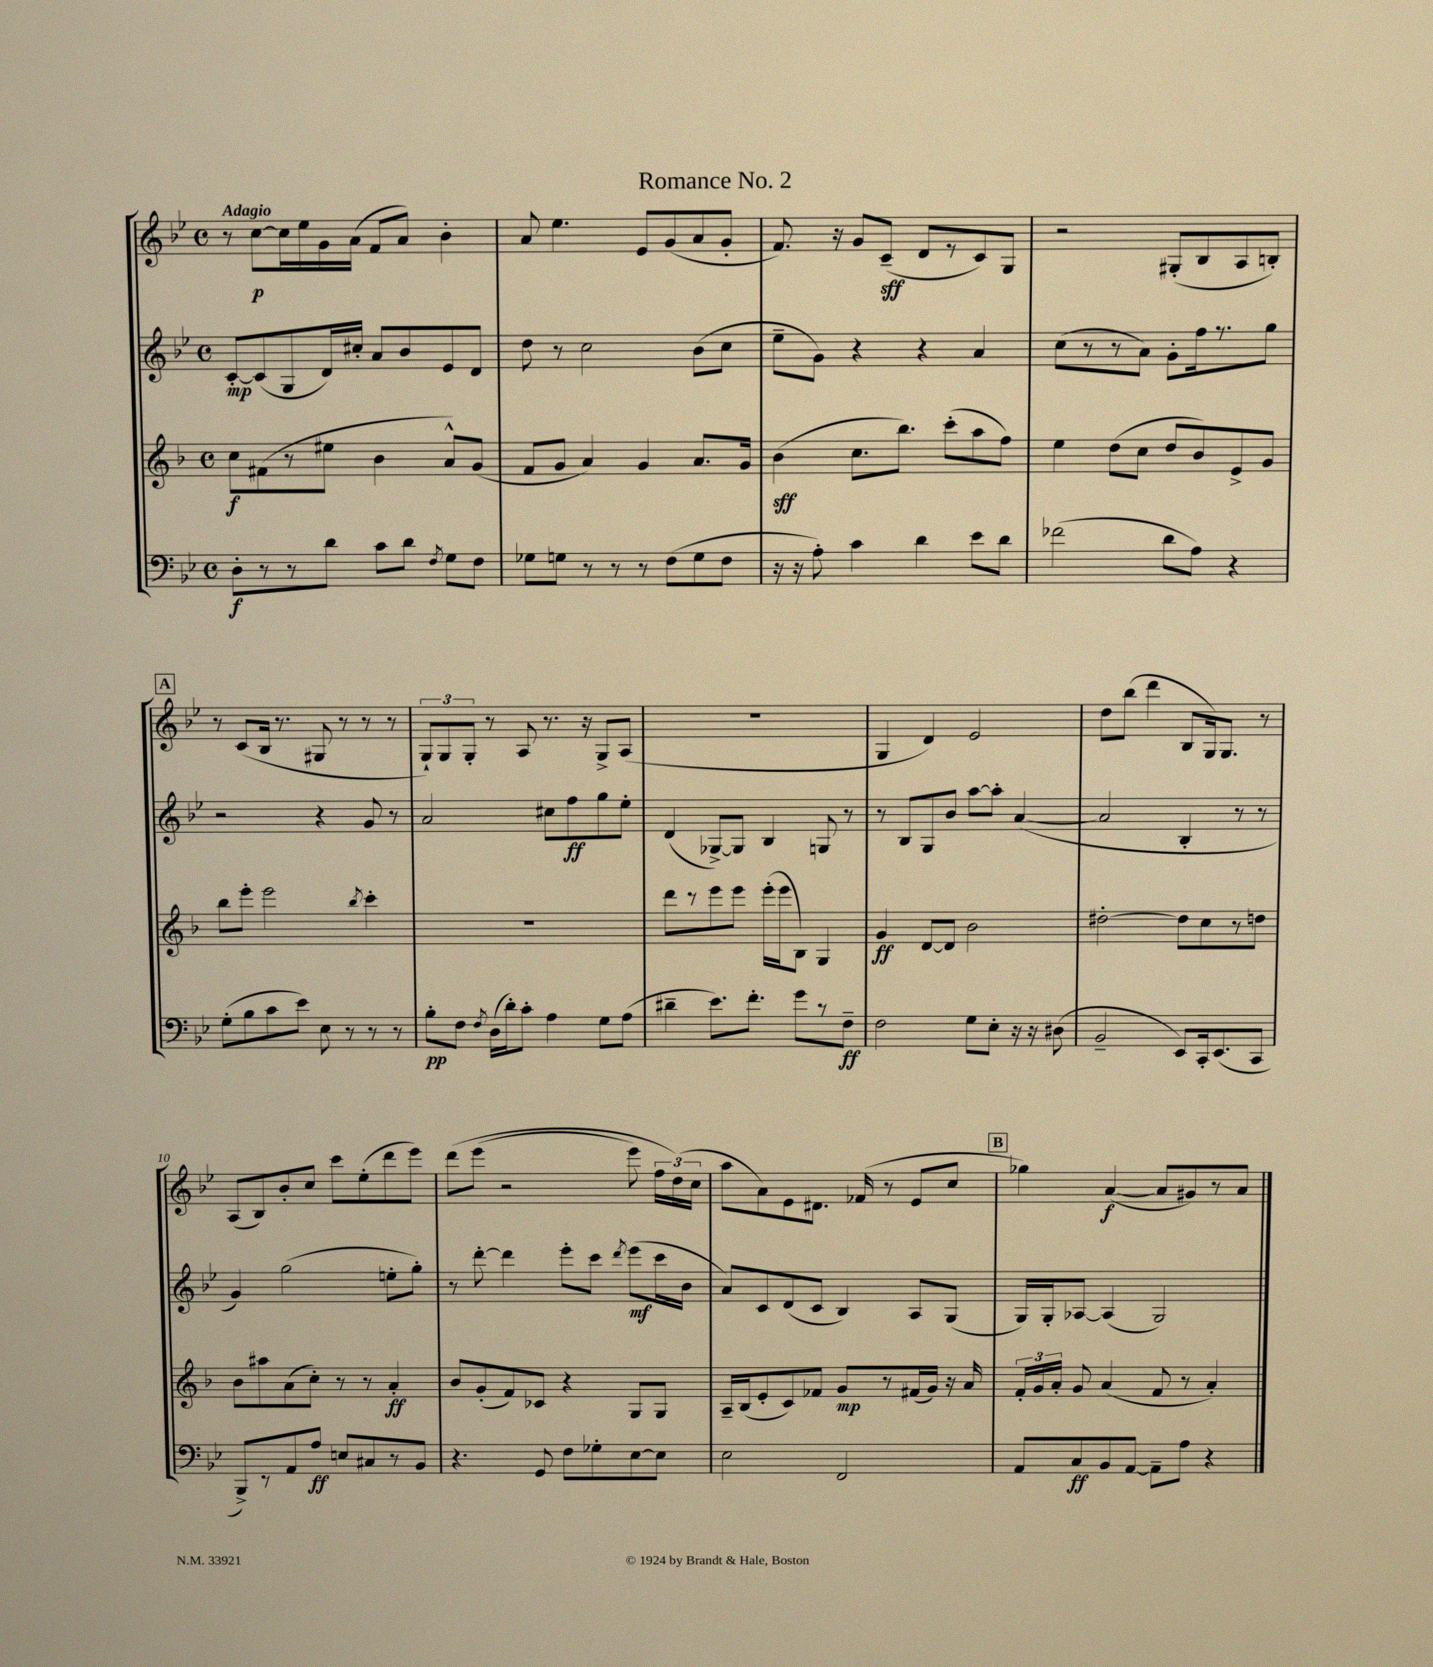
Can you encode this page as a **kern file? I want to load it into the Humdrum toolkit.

**kern	**dynam	**kern	**dynam	**kern	**dynam	**kern	**dynam
*part4	*part4	*part3	*part3	*part2	*part2	*part1	*part1
*staff4	*staff4	*staff3	*staff3	*staff2	*staff2	*staff1	*staff1
*clefF4	*	*clefG2	*	*clefG2	*	*clefG2	*
*k[b-e-]	*	*k[b-]	*	*k[b-e-]	*	*k[b-e-]	*
*M4/4	*	*M4/4	*	*M4/4	*	*M4/4	*
*met(c)	*	*met(c)	*	*met(c)	*	*met(c)	*
=1	=1	=1	=1	=1	=1	=1	=1
!	!	!	!	!	!	!LO:TX:a:B:t=Adagio	!
8D'\L	f	8cc\L	f	[8c'/L	mp	8r	.
8r	.	(8f#X\	.	(8c/]	.	[8cc\L	p
8r	.	8r	.	8G/	.	16cc\L]	.
.	.	.	.	.	.	16ee-\	.
8d\J	.	8ee#X\J	.	16d/L)	.	16g\	.
.	.	.	.	16cc#X'/JJ	.	(16a\JJ	.
8c\L	.	4b-\	.	8a/L	.	8f/L	.
8d\J	.	.	.	8b-/	.	8a/J)	.
8qF/	.	.	.	.	.	.	.
8G\L	.	8a^^/L)	.	8e-/	.	4b-'\	.
8F\J	.	(8g/J	.	8d/J	.	.	.
=2	=2	=2	=2	=2	=2	=2	=2
8G-X\L	.	8f/L	.	8dd\	.	8a/	.
8Gn\J	.	8g/J	.	8r	.	4.ee-\	.
8r	.	4a/)	.	2cc\	.	.	.
8r	.	.	.	.	.	.	.
8r	.	4g/	.	.	.	8e-/L	.
(8F\L	.	.	.	.	.	(8g/	.
8G\	.	8.a/L	.	(8b-\L	.	8a/	.
8F\J	.	.	.	8cc\J	.	8g'/J	.
.	.	16g/Jk	.	.	.	.	.
=3	=3	=3	=3	=3	=3	=3	=3
16r	.	(4b-\	sff	8ee-~\L	.	8.f/)	.
16r	.	.	.	.	.	.	.
8A'\)	.	.	.	8g\J)	.	.	.
.	.	.	.	.	.	16r	.
4c\	.	8.cc\L	.	4r	.	8g/L	.
.	.	.	.	.	.	(8c~/J	sff
.	.	8.bb-\J)	.	.	.	.	.
4d\	.	.	.	4r	.	8d/L	.
.	.	(8ccc'\L	.	.	.	8r	.
8e-\L	.	8aa\	.	4a/	.	8c/)	.
8d\J	.	8ff\J)	.	.	.	8G/J	.
=4	=4	=4	=4	=4	=4	=4	=4
(2f-X\	.	4ee\	.	(8cc\L	.	2r	.
.	.	.	.	8r	.	.	.
.	.	(8dd\L	.	8r	.	.	.
.	.	8cc\J	.	8a\J)	.	.	.
8d\L	.	8dd/L	.	8g'\L	.	(8G#X'/L	.
8A\J)	.	8b-/)	.	16ff\k	.	8B-/	.
.	.	.	.	8.r	.	.	.
4r	.	8e^/	.	.	.	8A/	.
.	.	8g/J	.	8gg\J	.	8Bn'/J)	.
!!LO:LB:g=z
!!LO:REH:place=s1:t=A
=5	=5	=5	=5	=5	=5	=5	=5
(8G'\L	.	8bb-\L	.	2r	.	8r	.
8B-\	.	8eee'\J	.	.	.	(8c/L	.
8c\	.	2eee\	.	.	.	16B-/Jk	.
.	.	.	.	.	.	8.r	.
8e-\J)	.	.	.	.	.	.	.
8E-\	.	.	.	4r	.	8G#X/	.
8r	.	.	.	.	.	8r	.
.	.	8qbb-/	.	.	.	.	.
8r	.	4ccc'\	.	8g/	.	8r	.
8r	.	.	.	8r	.	8r	.
=6	=6	=6	=6	=6	=6	=6	=6
8B-'\L	pp	1r	.	2a/	.	12G`/L)	.
.	.	.	.	.	.	12G/	.
8F\J	.	.	.	.	.	.	.
.	.	.	.	.	.	12G'/J	.
8qF/	.	.	.	.	.	.	.
(16D\LL	.	.	.	.	.	8r	.
16d'\J)	.	.	.	.	.	.	.
8c'\J	.	.	.	.	.	8A/	.
4A\	.	.	.	8cc#X\L	.	8.r	.
.	.	.	.	8ff\	ff	.	.
.	.	.	.	.	.	16r	.
8G\L	.	.	.	8gg\	.	8G^/L	.
(8A\J	.	.	.	8ee-'\J	.	(8A/J	.
=7	=7	=7	=7	=7	=7	=7	=7
4d#X~\	.	8ddd\L	.	(4d/	.	1r	.
.	.	8r	.	.	.	.	.
8.e-\L)	.	8eee\	.	[8G-X^/L)	.	.	.
.	.	8eee\J	.	8G-/J]	.	.	.
8.f'\J	.	.	.	.	.	.	.
.	.	(16eee'\LL	.	4B-/	.	.	.
.	.	16eee\J	.	.	.	.	.
8g\L	.	8B-\J)	.	.	.	.	.
8r	.	4G/	.	8Gn/	.	.	.
8F~\J	ff	.	.	8r	.	.	.
=8	=8	=8	=8	=8	=8	=8	=8
2F\	.	4g/	ff	8r	.	4G/	.
.	.	.	.	8B-/L	.	.	.
.	.	[8d/L	.	8G/	.	4d/)	.
.	.	8d/J]	.	8b-/J	.	.	.
8G\L	.	2b-\	.	[8aa\L	.	2e-/	.
8E-'\J	.	.	.	8aa'\J]	.	.	.
16r	.	.	.	([4a/	.	.	.
16r	.	.	.	.	.	.	.
(8D#X\	.	.	.	.	.	.	.
=9	=9	=9	=9	=9	=9	=9	=9
2BB-~/	.	[2dd#X'\	.	2a/]	.	8dd\L	.
.	.	.	.	.	.	(8bb-\J	.
.	.	.	.	.	.	4ddd\	.
8EE-/L)	.	8dd#\L]	.	4B-'/	.	8B-/L	.
16CC'/k	.	8cc\	.	.	.	16G/k)	.
(8.EE-/	.	.	.	.	.	8.G/J	.
.	.	8r	.	8r	.	.	.
8CC/J	.	8ddn\J	.	8r	.	8r	.
!!LO:LB:g=z
=10	=10	=10	=10	=10	=10	=10	=10
8BBB-^/L)	.	8b-\L	.	4g/)	.	(8A/L	.
8r	.	8aa#X\	.	.	.	8B-/)	.
8AA/	.	(8a\	.	(2gg\	.	8b-'/	.
8A/J	ff	8cc'\J)	.	.	.	8cc/J	.
8En/L	.	8r	.	.	.	8ccc\L	.
8C#X/	.	8r	.	.	.	(8ee-'\	.
8r	.	4a'/	ff	8een'\L	.	8ddd\	.
8BB-/J	.	.	.	8gg'\J)	.	8eee-\J)	.
=11	=11	=11	=11	=11	=11	=11	=11
4.r	.	8b-/L	.	8r	.	(8ddd\L	.
.	.	(8g'/	.	[8ddd'\	.	(8eee-\J	.
.	.	8f/)	.	4ddd\]	.	2r	.
8GG/	.	8c-X/J	.	.	.	.	.
8F\L	.	4r	.	8eee-'\L	.	.	.
8G-X'\	.	.	.	8ccc\J	.	.	.
.	.	.	.	8qddd/	.	.	.
[8E-\	.	8G/L	.	(8eee-\L	mf	8eee-\)	.
8E-\J]	.	8G/J	.	16ccc\L	.	24ff\LL	.
.	.	.	.	.	.	(24dd\)	.
.	.	.	.	16b-\JJ	.	.	.
.	.	.	.	.	.	24cc\JJ	.
=12	=12	=12	=12	=12	=12	=12	=12
2E-\	.	16A~/LL	.	8a/L)	.	8aa\L	.
.	.	(16B-/J	.	.	.	.	.
.	.	8e'/	.	8c/	.	8a\)	.
.	.	8c/)	.	(8d/	.	8e-\	.
.	.	8f-X/J	.	8c/J	.	8.d#X\J	.
2FF/	.	8g/L	mp	4B-/)	.	.	.
.	.	.	.	.	.	(16f-X/	.
.	.	8r	.	.	.	8r	.
.	.	(16f#X/L	.	8A/L	.	8e-/L	.
.	.	16g/JJ)	.	.	.	.	.
.	.	16r	.	(8G/J	.	8cc/J	.
.	.	16a/	.	.	.	.	.
!!LO:REH:place=s1:t=B
=13	=13	=13	=13	=13	=13	=13	=13
8AA/L	.	24f'/LL	.	16G/LL)	.	4gg-X\)	.
.	.	24g/	.	.	.	.	.
.	.	.	.	16G'/J	.	.	.
.	.	24a'/JJ	.	.	.	.	.
8C/	ff	8g/	.	[8A-X/J	.	.	.
8BB-/	.	(4a/	.	(4A-/]	.	([4a/	f
[8AA/J	.	.	.	.	.	.	.
8AA~\L]	.	8f/	.	2G/)	.	8a/L]	.
8A\J	.	8r	.	.	.	8g#X/)	.
4r	.	4a'/)	.	.	.	8r	.
.	.	.	.	.	.	8a/J	.
==	==	==	==	==	==	==	==
*-	*-	*-	*-	*-	*-	*-	*-
